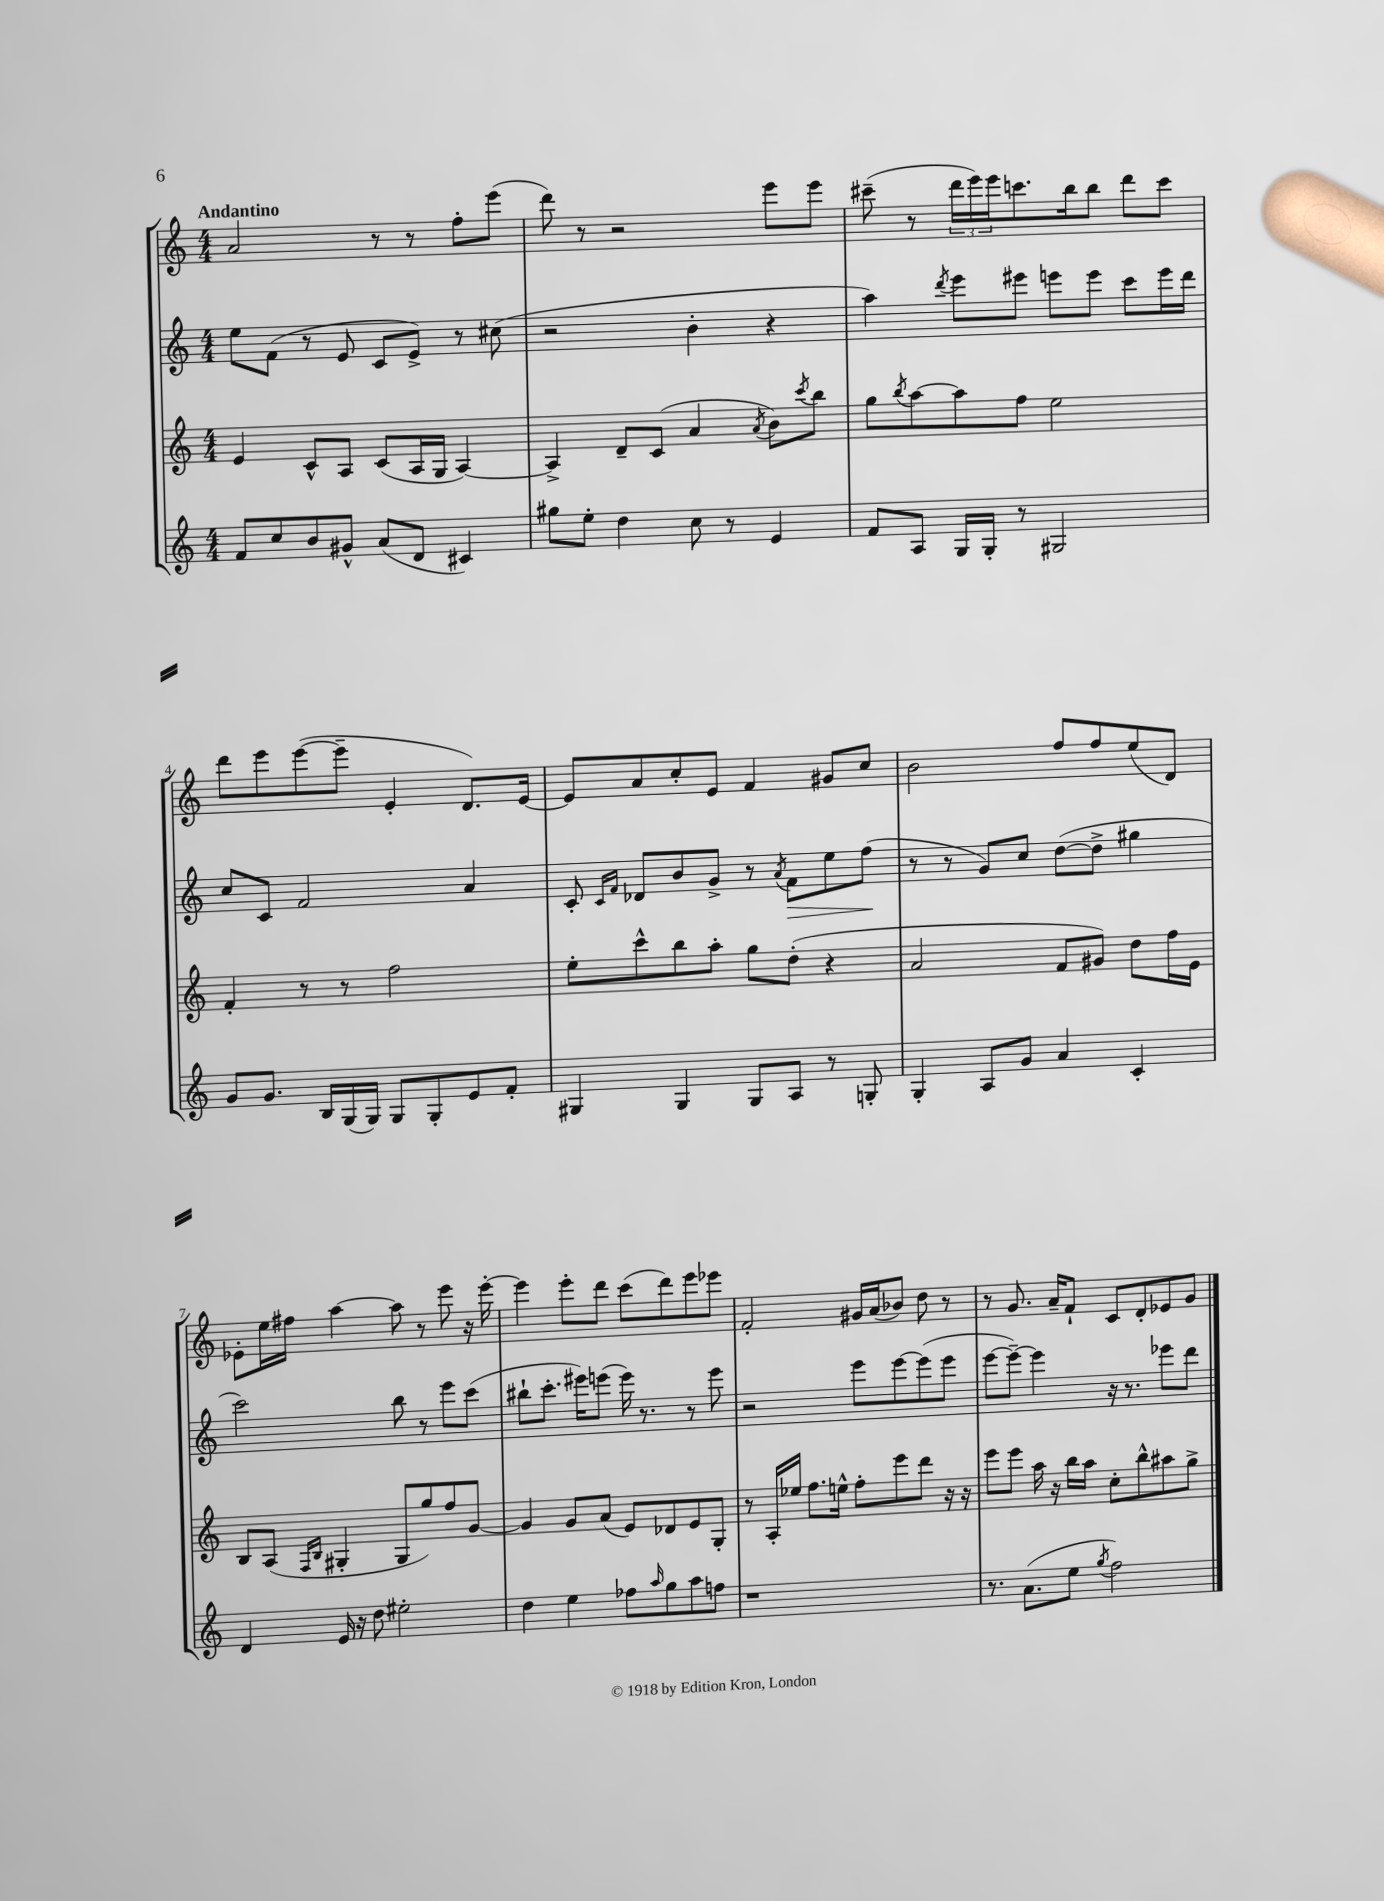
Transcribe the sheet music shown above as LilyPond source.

<<
\new StaffGroup <<
\new Staff = "s0" {
    \clef treble \key c \major \numericTimeSignature \time 4/4 \tempo "Andantino"
    a'2 r8 r8 f''8-. e'''8( |
    d'''8) r8 r2 e'''8 e'''8 |
    cis'''8--( r8 \tuplet 3/2 { d'''16 e'''16) e'''16 } c'''8. b''16 b''8 d'''8 c'''8 |
    d'''8 e'''8 e'''8~( e'''8-- e'4-. d'8.) e'16~ |
    e'8 a'8 c''8-. e'8 f'4 gis'8 c''8 |
    b'2 f''8 f''8 e''8( d'8) |
    ees'8-. e''16 fis''16 a''4~ a''8 r8 e'''8 r16 e'''16~-. |
    e'''4 e'''8-. d'''8 c'''8( d'''8) e'''8 ees'''8 |
    f'2-. gis'16 a'16( bes'8) d''8 r8 |
    r8 g'8. a'16-- f'8-! c'8 d'8-. ees'8 g'8 \bar "|." |
}
\new Staff = "s1" {
    \clef treble \key c \major \numericTimeSignature \time 4/4
    e''8 f'8( r8 e'8 c'8 e'8->) r8 cis''8( |
    r2 b'4-. r4 |
    a''4) \acciaccatura { d'''8 } e'''8 eis'''8 e'''8 e'''8 c'''8 e'''16 d'''16 |
    c''8 c'8 f'2 a'4 |
    c'8-. \grace { c'16 f'16 } des'8 b'8 g'8-> r8 \acciaccatura { a'8 } f'8\> e''8 f''8\!( |
    r8 r8 g'8) c''8 d''8~( d''8-> gis''4 |
    c'''2) b''8 r8 e'''8 c'''8( |
    bis''8-! c'''8.-. eis'''16) e'''8( e'''16) r8. r8 e'''8 |
    r2 e'''8 e'''8~ e'''8( e'''8 |
    e'''8~ e'''8~--) e'''4 r16 r8. ees'''8 d'''8 \bar "|." |
}
\new Staff = "s2" {
    \clef treble \key c \major \numericTimeSignature \time 4/4
    e'4 c'8-^ a8 c'8( a16 g16 a4~) |
    a4-> d'8-- c'8( a'4 \acciaccatura { a'8 } b'8) \acciaccatura { c'''8 } b''8 |
    g''8 \acciaccatura { b''8 } a''8~ a''8 f''8 e''2 |
    f'4-. r8 r8 f''2 |
    e''8-. c'''8-^ b''8 a''8-. g''8 d''8-.( r4 |
    a'2 f'8 gis'8) d''8 f''16 e'16 |
    b8 a8( \grace { f16 b16 } gis4-. gis8 g''8) f''8 g'8~ |
    g'4 g'8 a'8( e'8) des'8 e'8 g8-. |
    r8 a16-. ees''16 f''8. e''16-^ f''8-. e'''8 d'''8 r16 r16 |
    e'''8 e'''8 a''16 r16 b''16 a''16 c''8-. b''8-^ ais''8 g''8-> \bar "|." |
}
\new Staff = "s3" {
    \clef treble \key c \major \numericTimeSignature \time 4/4
    f'8 c''8 b'8 gis'8-^ a'8( d'8 cis'4) |
    gis''8 e''8-. d''4 c''8 r8 e'4 |
    f'8 a8 g16 g16-. r8 gis2 |
    g'8 g'8. b16 g16( g16) g8 g8-. e'8 f'8-. |
    gis4 gis4 gis8 a8 r8 g8-. |
    g4-. a8 g'8 a'4 c'4-. |
    d'4 e'16 r16 d''8 eis''2-. |
    d''4 e''4 fes''8 \grace { a''16 } g''8 a''8 f''8 |
    r1 |
    r8. a'8.( e''8 \acciaccatura { g''8 } f''2) \bar "|." |
}
>>
>>
